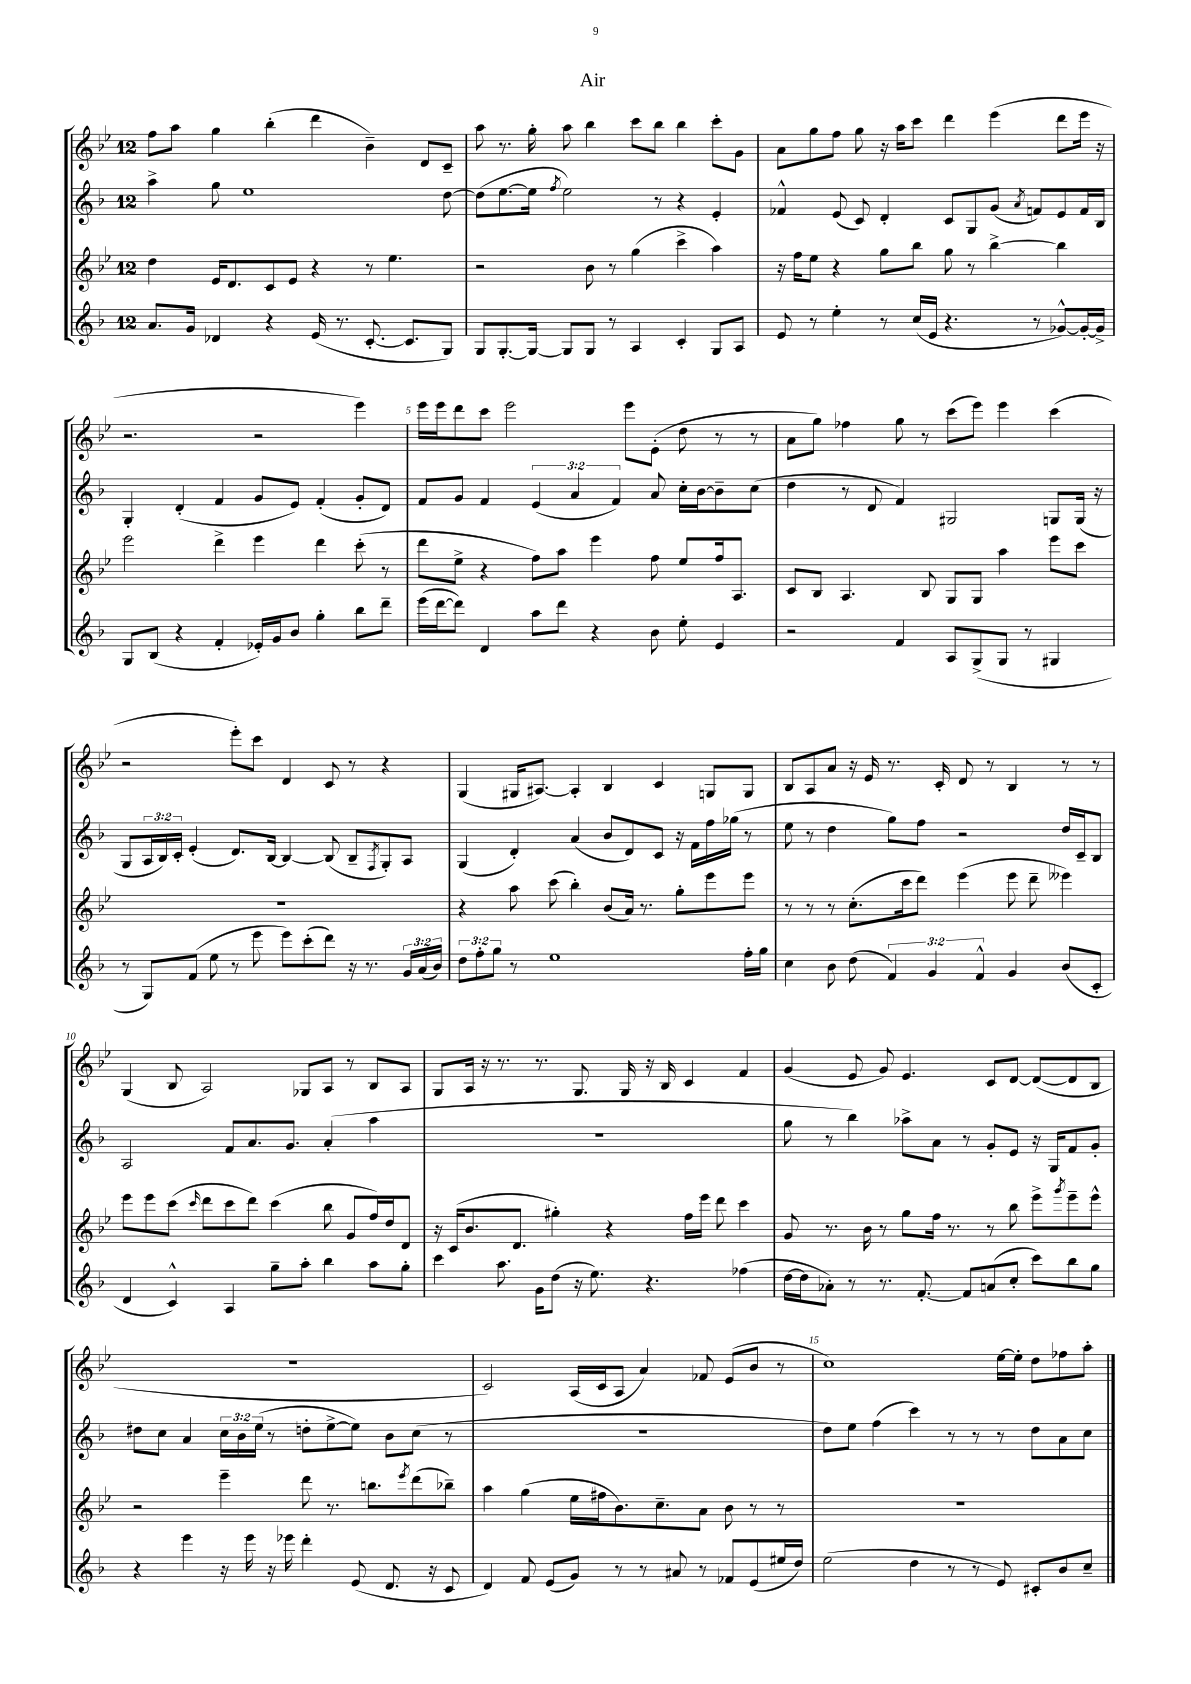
\header { title = "Air" }
<<
\new StaffGroup <<
\new Staff = "s0" {
    \clef treble \key bes \major \once \override Staff.TimeSignature.style = #'single-digit \time 12/8
    f''8 a''8 g''4 bes''4-.( d'''4 bes'4--) d'8 c'8-- |
    a''8 r8. g''16-. a''8 bes''4 c'''8 bes''8 bes''4 c'''8-. g'8 |
    a'8 g''8 f''8 g''8 r16 a''16 c'''8 d'''4 ees'''4( d'''8 ees'''16 r16 |
    r2. r2 ees'''4) |
    ees'''16 ees'''16 d'''8 c'''8 ees'''2 ees'''8 ees'8-.( d''8 r8 r8 |
    a'8 g''8) fes''4 g''8 r8 c'''8( ees'''8) ees'''4 c'''4( |
    r2 ees'''8-.) c'''8 d'4 c'8 r8 r4 |
    g4( gis16 ais8.~) ais4-. bes4 c'4 g8 g8 |
    bes8 a8 a'8 r16 ees'16 r8. c'16-. d'8 r8 bes4 r8 r8 |
    g4( bes8 a2) ges8 a8 r8 bes8 a8 |
    g8 a16 r16 r8. r8. g8. g16 r16 bes16 c'4 f'4 |
    g'4( ees'8 g'8) ees'4. c'8 d'8~ d'8~( d'8 bes8 |
    R1. |
    c'2) a16( c'16 a8 a'4) fes'8 ees'8( bes'8 r8 |
    c''1) ees''16~ ees''16-. d''8 fes''8 a''8-. \bar "|." |
}
\new Staff = "s1" {
    \clef treble \key f \major \once \override Staff.TimeSignature.style = #'single-digit \time 12/8 \override Staff.TupletNumber.text = #tuplet-number::calc-fraction-text
    a''4-> g''8 e''1 d''8~ |
    d''8( e''8.~ e''16 \acciaccatura { f''8 } e''2) r8 r4 e'4-. |
    fes'4-^ e'8( c'8) d'4-. c'8 g8 g'8( \acciaccatura { a'8 } f'8) e'8 f'16 bes16 |
    g4-. d'4-.( f'4 g'8 e'8) f'4-.( g'8-. d'8) |
    f'8 g'8 f'4 \tuplet 3/2 { e'4( a'4 f'4) } a'8 c''16-. bes'16~ bes'8-- c''8( |
    d''4 r8 d'8 f'4) gis2 g8 g16( r16 |
    g8 \tuplet 3/2 { a16 bes16) c'16-. } e'4-.( d'8.) bes16~ bes4~ bes8( bes8-- \acciaccatura { f8 } g8-.) a8 |
    g4( d'4-.) a'4( bes'8 d'8) c'8 r16 f'16 f''16 ges''16( r8 |
    e''8 r8 d''4 g''8) f''8 r2 d''16 c'16-- bes8 |
    a2 f'8 a'8. g'8. a'4-.( a''4 |
    R1. |
    g''8 r8 bes''4) aes''8-> a'8 r8 g'8-. e'8 r16 g16 f'8 g'8-. |
    dis''8 c''8 a'4 \tuplet 3/2 { c''16 bes'16 e''16( } r8 d''8-. e''8~-> e''8) bes'8 c''8( r8 |
    R1. |
    d''8) e''8 f''4( c'''4) r8 r8 r8 d''8 a'8 c''8 \bar "|." |
}
\new Staff = "s2" {
    \clef treble \key bes \major \once \override Staff.TimeSignature.style = #'single-digit \time 12/8
    d''4 ees'16 d'8. c'8 ees'8 r4 r8 ees''4. |
    r2 bes'8 r8 g''4( c'''4-> a''4) |
    r16 f''16 ees''8 r4 g''8 bes''8 g''8 r8 bes''4~-> bes''4 |
    ees'''2 d'''4-> ees'''4 d'''4 c'''8-.( r8 |
    d'''8 ees''8-> r4 f''8) a''8 ees'''4 f''8 ees''8 f''16 a8. |
    c'8 bes8 a4. bes8 g8 g8 a''4 ees'''8 c'''8 |
    R1. |
    r4 a''8 c'''8( bes''4-.) bes'8( a'16) r8. g''8-. ees'''8 ees'''8 |
    r8 r8 r8 c''8.-.( c'''16 d'''8) ees'''4( ees'''8 d'''8-- eeses'''4) |
    ees'''8 ees'''8 c'''8( \grace { c'''16 } d'''8 c'''8 d'''8) c'''4( bes''8 g'8 f''16) d''16 d'8 |
    r16 c'16( bes'8. d'8. gis''4-.) r4 f''16 ees'''16 d'''8 c'''4 |
    g'8 r8. bes'16 r8 g''8 f''16 r8. r8 bes''8 ees'''8-> \acciaccatura { g'''8 } ees'''8-- ees'''8-^ |
    r2 ees'''4-- d'''8 r8. b''8. \acciaccatura { ees'''8 } d'''8( bes''8--) |
    a''4 g''4( ees''16 fis''16 bes'8.) c''8.-- a'8 bes'8 r8 r8 |
    R1. \bar "|." |
}
\new Staff = "s3" {
    \clef treble \key f \major \once \override Staff.TimeSignature.style = #'single-digit \time 12/8 \override Staff.TupletNumber.text = #tuplet-number::calc-fraction-text
    a'8. g'16 des'4 r4 e'16( r8. c'8.~-. c'8. g8) |
    g8 g8.~-. g16~ g8 g8 r8 a4 c'4-. g8 a8 |
    e'8 r8 e''4-. r8 c''16( e'16 r4. r8 ges'8~-^) ges'16~-. ges'16-> |
    g8 bes8( r4 f'4-. ees'16-.) g'16 bes'8 g''4-. bes''8 d'''8-- |
    e'''16( d'''16~ d'''8) d'4 a''8 d'''8 r4 bes'8 e''8-. e'4 |
    r2 f'4 a8 g8->( g8 r8 gis4 |
    r8 g8) f'8( e''8 r8 e'''8 e'''8) c'''8-.( d'''8) r16 r8. \tuplet 3/2 { g'16 a'16( bes'16) } |
    \tuplet 3/2 { d''8 f''8-. g''8 } r8 e''1 f''16-. g''16 |
    c''4 bes'8 d''8( \tuplet 3/2 { f'4) g'4 f'4-^ } g'4 bes'8( c'8-. |
    d'4 c'4-^) a4 g''8-- a''8-. bes''4 a''8 g''8-. |
    c'''4 a''8. g'16 d''8( r16 e''8.) r4. fes''4( |
    d''16~ d''16 aes'8-.) r8 r8. f'8.~-. f'8 a'8( c''8-. c'''8) bes''8 g''8 |
    r4 e'''4 r16 e'''16 r16 ees'''16 d'''4-. e'8( d'8. r16 c'8 |
    d'4) f'8 e'8( g'8) r8 r8 ais'8 r8 fes'8 e'8( eis''16 d''16) |
    e''2( d''4 r8 r8 e'8) cis'8-. bes'8 c''8-- \bar "|." |
}
>>
>>
\layout { \context { \Score \override BarNumber.break-visibility = ##(#f #t #t) barNumberVisibility = #(every-nth-bar-number-visible 5) } }
